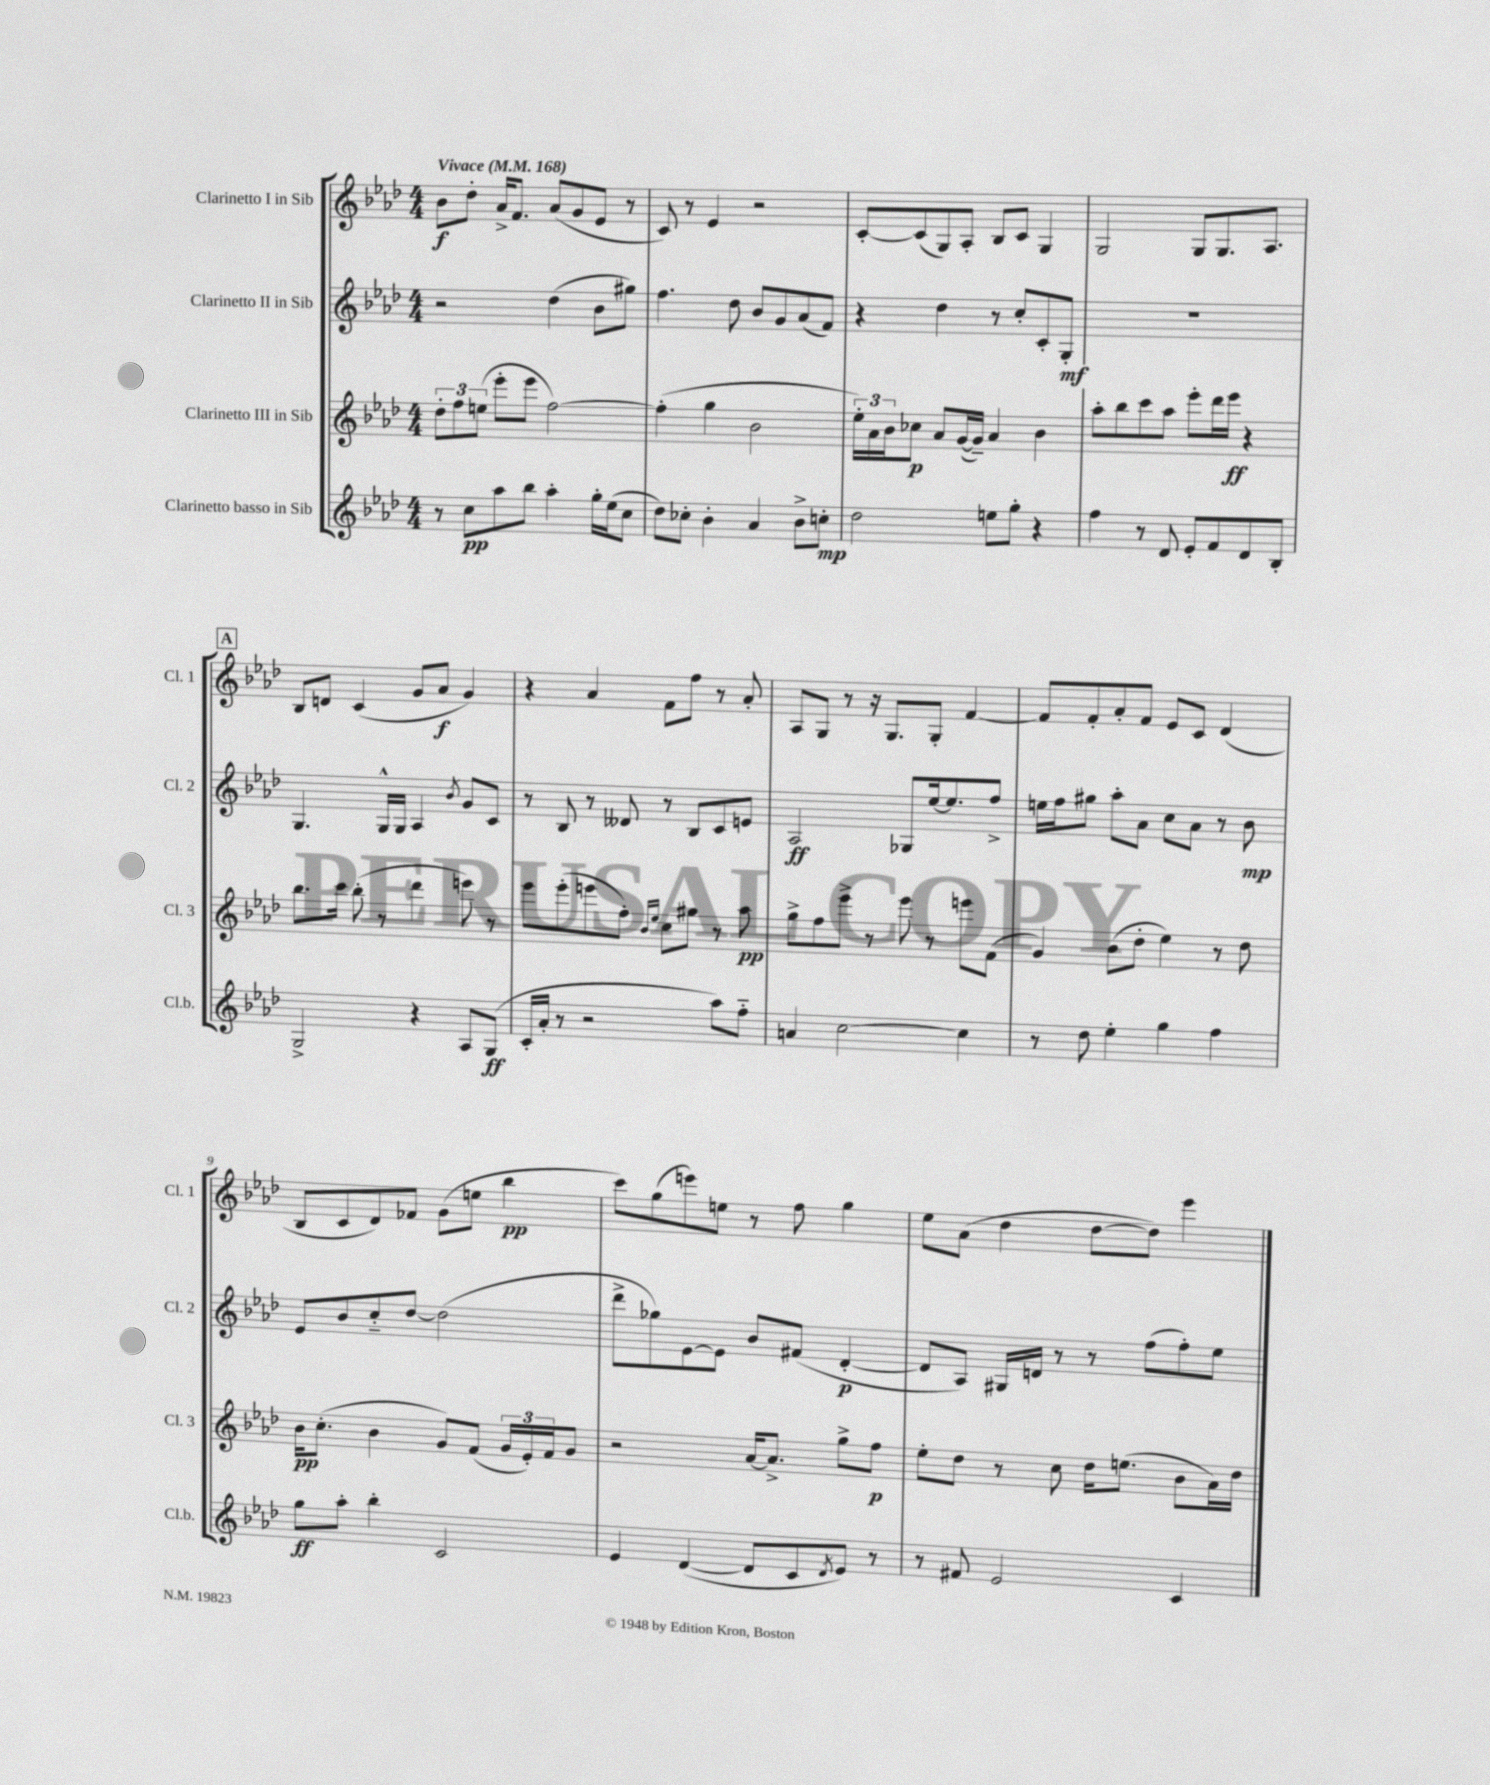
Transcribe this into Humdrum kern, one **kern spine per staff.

**kern	**kern	**kern	**kern
*staff4	*staff3	*staff2	*staff1
*clefG2	*clefG2	*clefG2	*clefG2
*k[b-e-a-d-]	*k[b-e-a-d-]	*k[b-e-a-d-]	*k[b-e-a-d-]
*M4/4	*M4/4	*M4/4	*M4/4
*MM168	*MM168	*MM168	*MM168
8r	12dd-'	2r	8b-
.	12ff	.	.
8cc	.	.	8dd-'
.	(12ee	.	.
8aa-	8eee-'	.	16a-^
.	.	.	8.f
8bb-	8eee-	.	.
4aa-'	[2ff)	(4dd-	(8a-
.	.	.	8g
16gg'	.	8b-	8e-
(16ee-	.	.	.
8cc	.	8gg#)	8r
=	=	=	=
8dd-)	(4ff']	4.ff	8c)
8cc-'	.	.	8r
4b-'	4gg	.	4e-
.	.	8dd-	.
4a-	2b-	8b-	2r
.	.	8g	.
8b-^	.	(8a-	.
8cc'	.	8f)	.
=	=	=	=
2dd-	24ee-')	4r	[8c'
.	24a-	.	.
.	24b-	.	.
.	8cc-	.	(8c]
.	8a-	4dd-	8G)
.	([16g	.	8A-'
.	16g~])	.	.
8ee	4a-	8r	8B-
8gg'	.	8cc'	8c
4r	4b-	8c'	4G
.	.	8G'	.
=	=	=	=
4ff	8aa-'	1r	2G
.	8bb-	.	.
8r	8ccc	.	.
8d-	8aa-	.	.
8e-'	8eee-'	.	8G
8f	16ddd-	.	8.G
.	16eee-	.	.
8d-	4r	.	.
.	.	.	8.A-
8B-'	.	.	.
=	=	=	=
2G^	8.bb-	4.G	8B-
.	.	.	8d
.	16ccc	.	.
.	(8bb-'	.	(4c
.	8r	16G^^	.
.	.	16G	.
4r	4ddd-	4A-	8g
.	.	.	8a-
.	.	8qb-	.
8A-	8eee)	8g	4g)
(8G	8r	8c	.
=	=	=	=
16c'	8eee-	8r	4r
16a-'	.	.	.
8r	(8eee-'	8B-	.
2r	8eee	8r	4a-
.	8ff')	8d--	.
.	16qqb-	.	.
.	16qqee-	.	.
.	8cc	8r	8f
.	8gg#	8B-	8ff
8aa-)	8r	8c	8r
8ff'~	8aa-	8e	8a-'
=	=	=	=
4a	8gg^	2A-	8A-
.	8ff	.	8G
[2cc	8eee-^	.	8r
.	8r	.	16r
.	.	.	8.G
.	8eee-	8G-	.
.	8r	[16ee-	8G'
.	.	8.ee-]	.
4cc]	8eee	.	[4f
.	(8f	8ff^	.
=	=	=	=
8r	4g)	16ee	8f]
.	.	16ff	.
8dd-	.	8gg#	8f'
4ee-'	(8b-	8aa-'	8a-'
.	8dd-'	8a-	8f
4gg	4ee-)	8cc	8e-
.	.	8a-	8c
4ff	8r	8r	(4d-
.	8dd-	8b-	.
=	=	=	=
8gg	16b-	8e-	8B-
.	(8.cc'	.	.
8aa-'	.	8b-	8c
4bb-'	4b-	8cc'~	8d-)
.	.	[8dd-	8f-
2c	8g)	(2dd-]	(8g
.	(8f	.	8ee
.	24g	.	4bb-
.	24e-')	.	.
.	24f	.	.
.	8g	.	.
=	=	=	=
4e-	2r	8ddd-^	8ccc)
.	.	8gg-)	(8gg
([4d-	.	[8e-	8eee)
.	.	8e-]	8ee
8d-]	[16a-	8b-	8r
.	8.a-^]	.	.
8c	.	(8f#	8ff
8qd-	.	.	.
8e-)	8gg^	[4d-'	4gg
8r	8ff	.	.
=	=	=	=
8r	8ee-'	8d-]	8ee-
8f#	8dd-	8A-)	(8a-
2e-	8r	16G#	4dd-
.	.	16d	.
.	8cc	8r	.
.	16dd-	8r	[8dd-
.	(8.ee	.	.
.	.	(8ff	8dd-])
4c	8b-	8ff')	4eee-
.	16a-)	8ee-	.
.	16dd-	.	.
==	==	==	==
*-	*-	*-	*-
